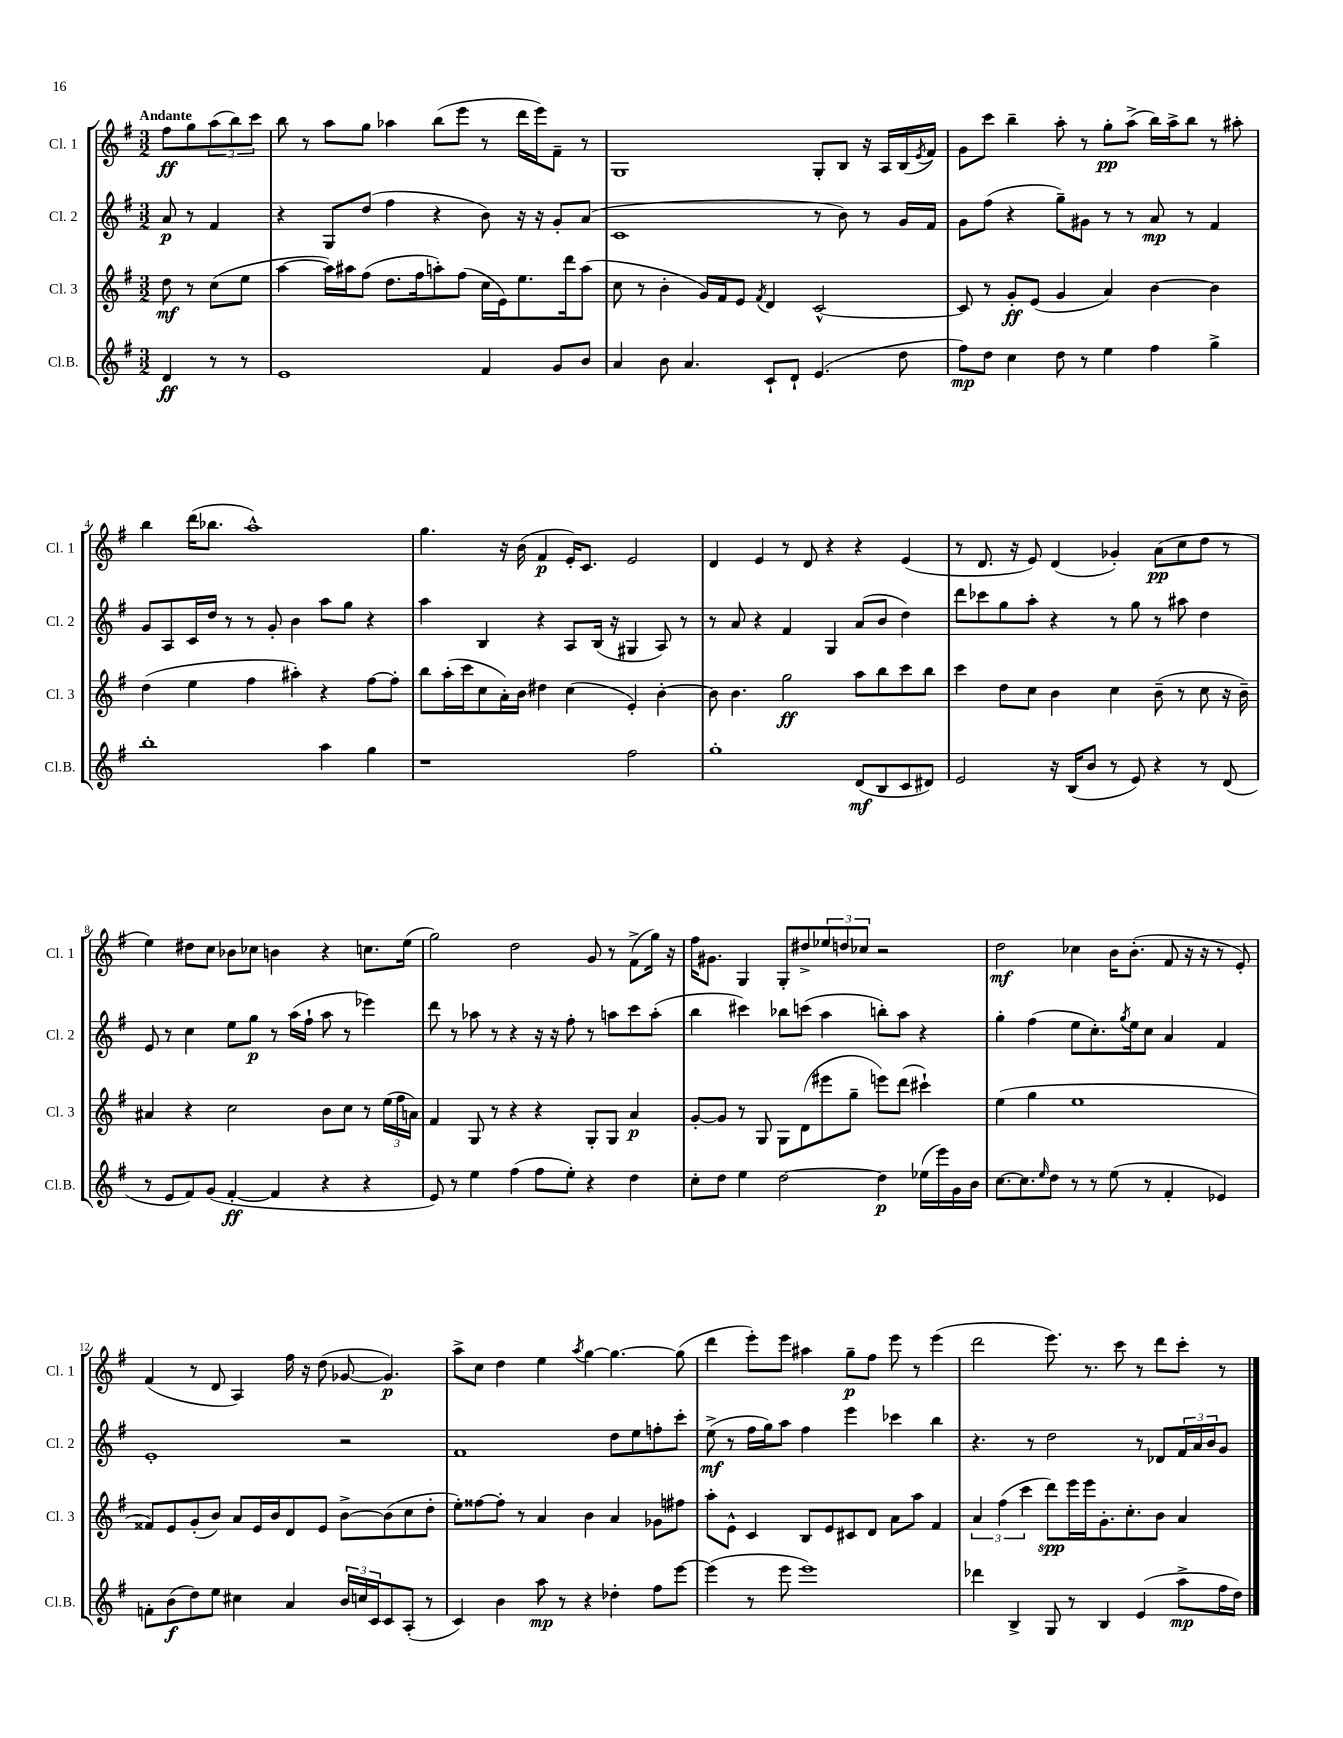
<<
\new StaffGroup <<
\new Staff = "s0" \with { instrumentName = "Cl. 1" shortInstrumentName = "Cl. 1" } {
    \clef treble \key g \major \numericTimeSignature \time 3/2 \partial 2 \tempo "Andante"
    fis''8\ff g''8 \tuplet 3/2 { a''8( b''8) c'''8 } |
    b''8 r8 a''8 g''8 aes''4 b''8( e'''8 r8 d'''16 e'''16) fis'8-- r8 |
    g1 g8-. b8 r16 a16 b16( \acciaccatura { e'8 } fis'16) |
    g'8 c'''8 b''4-- a''8-. r8 g''8-.\pp a''8->( b''16) a''16-> b''8 r8 ais''8-. |
    b''4 d'''16( bes''8. a''1-^) |
    g''4. r16 b'16( fis'4\p e'16-.) c'8. e'2 |
    d'4 e'4 r8 d'8 r4 r4 e'4( |
    r8 d'8. r16 e'8) d'4( ges'4-.) a'8\pp( c''8 d''8 r8 |
    e''4) dis''8 c''8 bes'8 ces''8 b'4 r4 c''8. e''16( |
    g''2) d''2 g'8 r8 fis'8->( g''16) r16 |
    fis''16 gis'8. g4 g8-. dis''8-> \tuplet 3/2 { ees''8 d''8 ces''8 } r2 |
    d''2\mf ces''4 b'16 b'8.-.( fis'8 r16 r16 r8 e'8-.) |
    fis'4( r8 d'8 a4) fis''16 r16 d''8( ges'8~ ges'4.\p) |
    a''8-> c''8 d''4 e''4 \acciaccatura { a''8 } g''4~ g''4.~ g''8( |
    d'''4 e'''8-.) e'''8 ais''4 g''8--\p fis''8 e'''8 r8 e'''4( |
    d'''2 e'''8.) r8. c'''8 r8 d'''8 c'''8-. r8 \bar "|." |
}
\new Staff = "s1" \with { instrumentName = "Cl. 2" shortInstrumentName = "Cl. 2" } {
    \clef treble \key g \major \numericTimeSignature \time 3/2 \partial 2
    a'8\p r8 fis'4 |
    r4 g8 d''8( fis''4 r4 b'8) r16 r16 g'8-. a'8( |
    c'1 r8 b'8) r8 g'16 fis'16 |
    g'8 fis''8( r4 g''8--) gis'8 r8 r8 a'8\mp r8 fis'4 |
    g'8 a8 c'16 d''16 r8 r8 g'8-. b'4 a''8 g''8 r4 |
    a''4 b4 r4 a8 b16( r16 gis4 a8) r8 |
    r8 a'8 r4 fis'4 g4 a'8( b'8 d''4) |
    d'''8 ces'''8 g''8 a''8-. r4 r8 g''8 r8 ais''8 d''4 |
    e'8 r8 c''4 e''8 g''8\p r8 a''16( fis''16-! a''8 r8 ees'''4) |
    d'''8 r8 aes''8 r8 r4 r16 r16 fis''8-. r8 a''8 c'''8 a''8-.( |
    b''4 cis'''4) bes''8 c'''8( a''4 b''8-.) a''8 r4 |
    g''4-. fis''4( e''8 c''8.-.) \acciaccatura { g''8 } e''16 c''8 a'4 fis'4 |
    e'1-. r2 |
    fis'1 d''8 e''8 f''8-. c'''8-. |
    e''8->\mf( r8 fis''16 g''16) a''8 fis''4 e'''4 ces'''4 b''4 |
    r4. r8 d''2 r8 des'8 \tuplet 3/2 { fis'16 a'16 b'16 } g'8 \bar "|." |
}
\new Staff = "s2" \with { instrumentName = "Cl. 3" shortInstrumentName = "Cl. 3" } {
    \clef treble \key g \major \numericTimeSignature \time 3/2 \partial 2
    d''8\mf r8 c''8( e''8 |
    a''4~ a''16) ais''16 fis''8( d''8. fis''16 a''8-.) fis''8( c''16 e'16) e''8. d'''16 a''8( |
    c''8 r8 b'4-. g'16) fis'16 e'8 \acciaccatura { fis'8 } d'4 c'2~-^ |
    c'8 r8 g'8-.\ff e'8( g'4 a'4) b'4~ b'4 |
    d''4( e''4 fis''4 ais''4-.) r4 fis''8~ fis''8-. |
    b''8 a''16-.( c'''16 c''8 a'16-.) b'16 dis''4 c''4( e'4-.) b'4~-. |
    b'8 b'4. g''2\ff a''8 b''8 c'''8 b''8 |
    c'''4 d''8 c''8 b'4 c''4 b'8--( r8 c''8 r16 b'16--) |
    ais'4 r4 c''2 b'8 c''8 r8 \tuplet 3/2 { e''16( fis''16 a'16) } |
    fis'4 g8 r8 r4 r4 g8-. g8 a'4\p |
    g'8~-. g'8 r8 g8 g8 d'8( eis'''8 g''8-- e'''8) d'''8( cis'''4-!) |
    e''4( g''4 e''1 |
    fisis'8) e'8 g'8-.( b'8) a'8 e'16 b'16 d'8 e'8 b'8~-> b'8( c''8 d''8-. |
    e''8-.) fisis''8~ fisis''8-. r8 a'4 b'4 a'4 ges'8 fis''8 |
    a''8-. e'8-^ c'4 b8 e'8 cis'8 d'8 a'8 a''8 fis'4 |
    \tuplet 3/2 { a'4 fis''4( c'''4 } d'''8\spp) e'''16 e'''16 g'8.-. c''8.-. b'8 a'4 \bar "|." |
}
\new Staff = "s3" \with { instrumentName = "Cl.B." shortInstrumentName = "Cl.B." } {
    \clef treble \key g \major \numericTimeSignature \time 3/2 \partial 2
    d'4\ff r8 r8 |
    e'1 fis'4 g'8 b'8 |
    a'4 b'8 a'4. c'8-! d'8-! e'4.( d''8 |
    fis''8\mp) d''8 c''4 d''8 r8 e''4 fis''4 g''4-> |
    b''1-. a''4 g''4 |
    r1 fis''2 |
    g''1-. d'8\mf( b8 c'8 dis'8) |
    e'2 r16 b16( b'8 r8 e'8) r4 r8 d'8( |
    r8 e'8 fis'8) g'8( fis'4~-.\ff fis'4 r4 r4 |
    e'8) r8 e''4 fis''4( fis''8 e''8-.) r4 d''4 |
    c''8-. d''8 e''4 d''2~ d''4\p ees''16( e'''16) g'16 b'16 |
    c''8.~ c''8. \grace { e''16 } d''8 r8 r8 e''8( r8 fis'4-. ees'4) |
    f'8-. b'8\f( d''8) e''8 cis''4 a'4 \tuplet 3/2 { b'16 c''16 c'16 } c'8 a8-.( r8 |
    c'4) b'4 a''8\mp r8 r4 des''4-. fis''8 e'''8~ |
    e'''4( r8 e'''8 e'''1) |
    des'''4 b4-> g8 r8 b4 e'4( a''8->\mp fis''16 d''16) \bar "|." |
}
>>
>>
